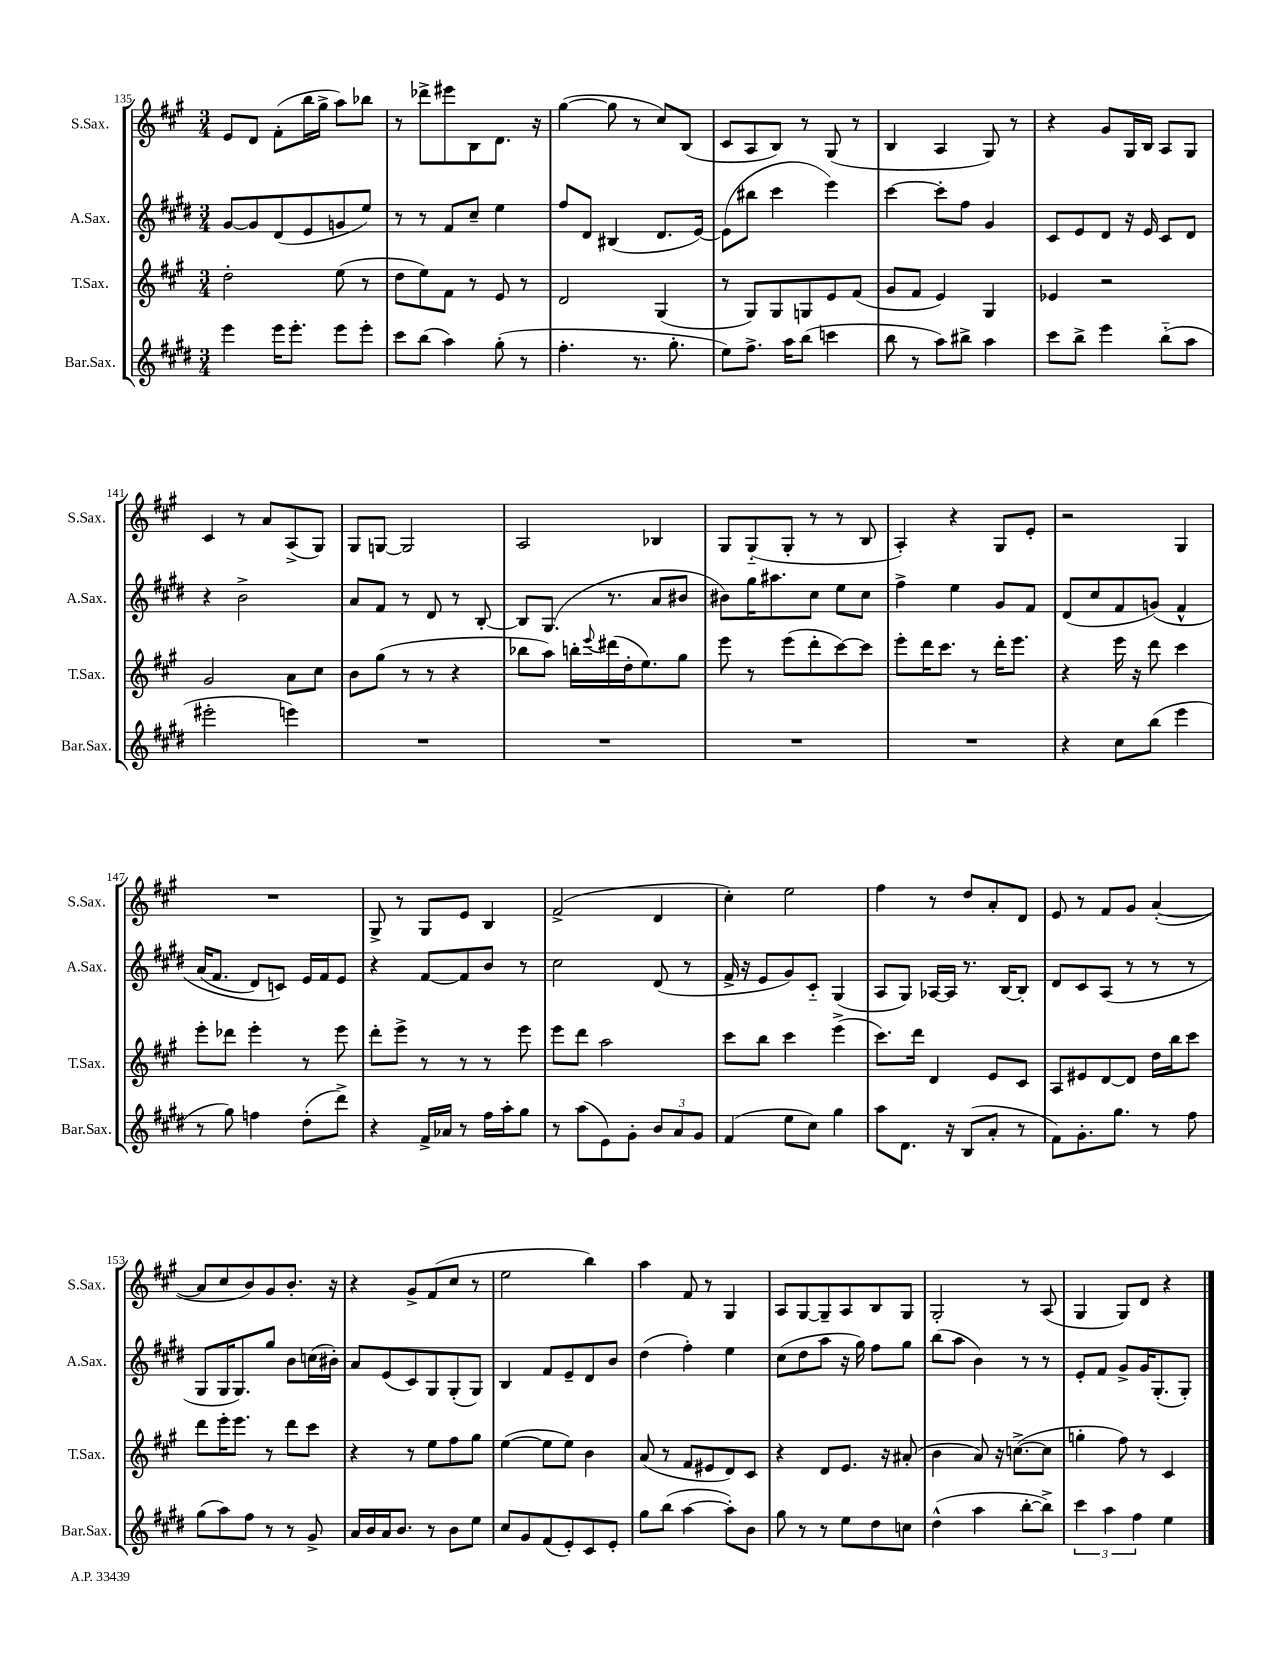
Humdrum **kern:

**kern	**kern	**kern	**kern
*part4	*part3	*part2	*part1
*staff4	*staff3	*staff2	*staff1
*I"Bar.Sax.	*I"T.Sax.	*I"A.Sax.	*I"S.Sax.
*I'Bar.Sax.	*I'T.Sax.	*I'A.Sax.	*I'S.Sax.
*clefG2	*clefG2	*clefG2	*clefG2
*k[f#c#g#d#]	*k[f#c#g#]	*k[f#c#g#d#]	*k[f#c#g#]
*M3/4	*M3/4	*M3/4	*M3/4
=135	=135	=135	=135
4eee\	2dd'\	[8g#/L	8e/L
.	.	8g#/]	8d/J
16eee\KL	.	(8d#/	(8f#'\L
8.eee'\J	.	.	.
.	.	8e/	16bb\L
.	.	.	16gg#^\JJ
8eee\L	(8ee\	8gn/	8aa\L)
8eee'\J	8r	8ee/J)	8bb-X\J
=136	=136	=136	=136
8ccc#\L	8dd\L	8r	8r
(8bb\J	8ee\)	8r	8ddd-X^\L
4aa\)	8f#\J	8f#/L	8eee#X\
.	8r	8cc#~/J	8B\
(8gg#'\	8e/	4ee\	8.d\J
8r	8r	.	.
.	.	.	16r
=137	=137	=137	=137
4.ff#'\	2d/	8ff#/L	([4gg#\
.	.	8d#/J	.
.	.	(4B#X/	8gg#\]
8.r	.	.	8r
.	(4G#/	8.d#/L	8cc#/L)
8.gg#'\	.	.	.
.	.	.	(8B/J
.	.	[16e/Jk)	.
=138	=138	=138	=138
8ee\L)	8r	(8e\L]	8c#/L
8.ff#^\J	8G#/L)	8bb#X\J	8A/
.	8G#/	4ccc#\	8B/J)
16aa\KL	.	.	.
(8bb\J	8Gn/	.	8r
4cccn\	8e/	4eee\)	(8G#/
.	(8f#/J	.	8r
=139	=139	=139	=139
8bb\	8g#/L	[4ccc#\	4B/
8r	8f#/J	.	.
8aa\L)	4e/)	8ccc#'\L]	4A/
8bb#X^\J	.	8ff#\J	.
4aa\	4G#/	4g#/	8G#/)
.	.	.	8r
=140	=140	=140	=140
8ccc#\L	4e-X/	8c#/L	4r
8bb^\J	.	8e/	.
4eee\	2r	8d#/J	8g#/L
.	.	16r	16G#/L
.	.	16e/	16B/JJ
(8bb\L	.	8c#/L	8A/L
8aa\J	.	8d#/J	8G#/J
!!LO:LB:g=z
=141	=141	=141	=141
2eee#X'\	2g#/	4r	4c#/
.	.	2b^\	8r
.	.	.	8a/L
4eeen\)	8a\L	.	(8A^/
.	8cc#\J	.	8G#/J)
=142	=142	=142	=142
2.r	8b\L	8a/L	8G#/L
.	(8gg#\J	8f#/J	[8Gn/J
.	8r	8r	2G/]
.	8r	8d#/	.
.	4r	8r	.
.	.	[8B'/	.
=143	=143	=143	=143
2.r	8bb-X\L	8B/L]	2A/
.	8aa\J)	(8.G#/J	.
.	16bbn'\LL	.	.
.	8qqeee/	.	.
.	(16ddd#X\	8.r	.
.	16dd'\J	.	.
.	8.ee\)	.	.
.	.	8a/L	4B-X/
.	8gg#\J	8b#X/J	.
=144	=144	=144	=144
2.r	8eee\	8b#X\L)	8G#/L
.	8r	16gg#\K	(8G#/
.	.	8.aa#X\	.
.	(8eee\L	.	8G#'/J
.	8ddd'\	8cc#\J	8r
.	[8ccc#\)	8ee\L	8r
.	8ccc#\J]	8cc#\J	8B/
=145	=145	=145	=145
2.r	8eee'\L	4ff#^\	4A'/)
.	16ddd\K	.	.
.	8.ccc#\J	.	.
.	.	4ee\	4r
.	8r	.	.
.	16ddd'\KL	8g#/L	8G#/L
.	8.eee\J	.	.
.	.	8f#/J	8e'/J
=146	=146	=146	=146
4r	4r	(8d#/L	2r
.	.	8cc#/	.
8cc#\L	16eee\	8f#/	.
.	16r	.	.
(8bb\J	8ddd\	(8gn/J)	.
4eee\	4ccc#\	4f#^^/	4G#/
!!LO:LB:g=z
=147	=147	=147	=147
8r	8eee'\L	(16a/KL	2.r
.	.	8.f#/J	.
8gg#\)	8ddd-X\J	.	.
4ffn\	4eee'\	8d#/L)	.
.	.	8cn/J)	.
(8dd#'\L	8r	16e/LL	.
.	.	16f#/J	.
8ddd#^\J)	8eee\	8e/J	.
=148	=148	=148	=148
4r	8ddd'\L	4r	8G#^/
.	8eee^\J	.	8r
16f#^/LL	8r	[8f#/L	8G#/L
16a-X/JJ	.	.	.
8r	8r	8f#/]	8e/J
16ff#\LL	8r	8b/J	4B/
16aa'\J	.	.	.
8gg#\J	8eee\	8r	.
=149	=149	=149	=149
8r	8eee\L	2cc#\	(2f#^/
(8aa\L	8ddd\J	.	.
8e\)	2aa\	.	.
8g#'\J	.	.	.
12b/L	.	(8d#/	4d/
12a/	.	.	.
.	.	8r	.
12g#/J	.	.	.
=150	=150	=150	=150
(4f#/	8ccc#\L	16f#^/	4cc#'\)
.	.	16r	.
.	8bb\J	8e/L	.
8ee\L	4ccc#\	8g#/)	2ee\
8cc#\J)	.	8c#/J	.
4gg#\	(4eee^\	(4G#/	.
=151	=151	=151	=151
8aa\L	8.ccc#\L)	8A/L	4ff#\
8.d#\J	.	8G#/J)	.
.	16ddd\Jk	.	.
.	4d/	[16A-X/LL	8r
16r	.	16A-/JJ]	.
(8B/L	.	8.r	8dd/L
8a'/J	8e/L	.	8a'/
.	.	[16B/KL	.
8r	8c#/J	8B'/J]	8d/J
=152	=152	=152	=152
8f#\L)	8A/L	8d#/L	8e/
8.g#'\	8e#X/	8c#/	8r
.	[8d/	(8A/J	8f#/L
8.gg#\J	.	.	.
.	8d/J]	8r	8g#/J
8r	16dd\LL	8r	([4a'/
.	16bb\J	.	.
8ff#\	8ccc#\J	8r	.
!!LO:LB:g=z
=153	=153	=153	=153
(8gg#\L	8ddd\L	8G#/L	8a/L]
8aa\)	16eee'\K	16G#/K	8cc#/
.	8.eee\J	8.G#/)	.
8ff#\J	.	.	8b/)
8r	8r	8gg#/J	8g#/
8r	8ddd\L	8b\L	8.b'/J
8g#^/	8ccc#\J	(16ccn\L	.
.	.	16b#X'\JJ)	16r
=154	=154	=154	=154
16a/LL	4r	8a/L	4r
16b/	.	.	.
16a/J	.	(8e/	.
8.b/J	.	.	.
.	8r	8c#/)	8g#^/L
8r	8ee\L	8G#/	(8f#/
8b\L	8ff#\	(8G#'/	8cc#/J
8ee\J	8gg#\J	8G#/J)	8r
=155	=155	=155	=155
8cc#/L	([4ee\	4B/	2ee\
8g#/	.	.	.
(8f#/	8ee\L]	8f#/L	.
8e'/)	8ee\J)	8e~/	.
8c#/	4b\	8d#/	4bb\)
8e'/J	.	8b/J	.
=156	=156	=156	=156
8gg#\L	(8a/	(4dd#\	4aa\
(8bb\J	8r	.	.
[4aa\	8f#/L	4ff#'\)	8f#/
.	8e#X/	.	8r
8aa'\L])	8d/)	4ee\	4G#/
8b\J	8c#/J	.	.
=157	=157	=157	=157
8gg#\	4r	(8cc#\L	8A/L
8r	.	8dd#\	[8G#/
8r	8d/L	8aa\J	8G#~/]
8ee\L	8.e/J	16r	8A/
.	.	16gg#\)	.
8dd#\	.	8ff#\L	8B/
.	16r	.	.
8ccn\J	(8a#X'/	8gg#\J	8G#/J
=158	=158	=158	=158
(4dd#^^\	4b\	(8bb\L	2G#'/
.	.	8aa\J	.
4aa\	8a/)	4b\)	.
.	16r	.	.
.	([8.ccn^\L	.	.
[8bb'\L	.	8r	8r
8bb^\J])	8cc\J]	8r	(8A/
=159	=159	=159	=159
6ccc#\	4ggn'\	8e'/L	4G#/
.	.	8f#/J	.
6aa\	.	.	.
.	8ff#\)	8g#^/L	8G#/L)
6ff#\	.	.	.
.	8r	16g#/K	8d/J
.	.	(8.G#'/	.
4ee\	4c#/	.	4r
.	.	8G#'/J)	.
==	==	==	==
*-	*-	*-	*-
